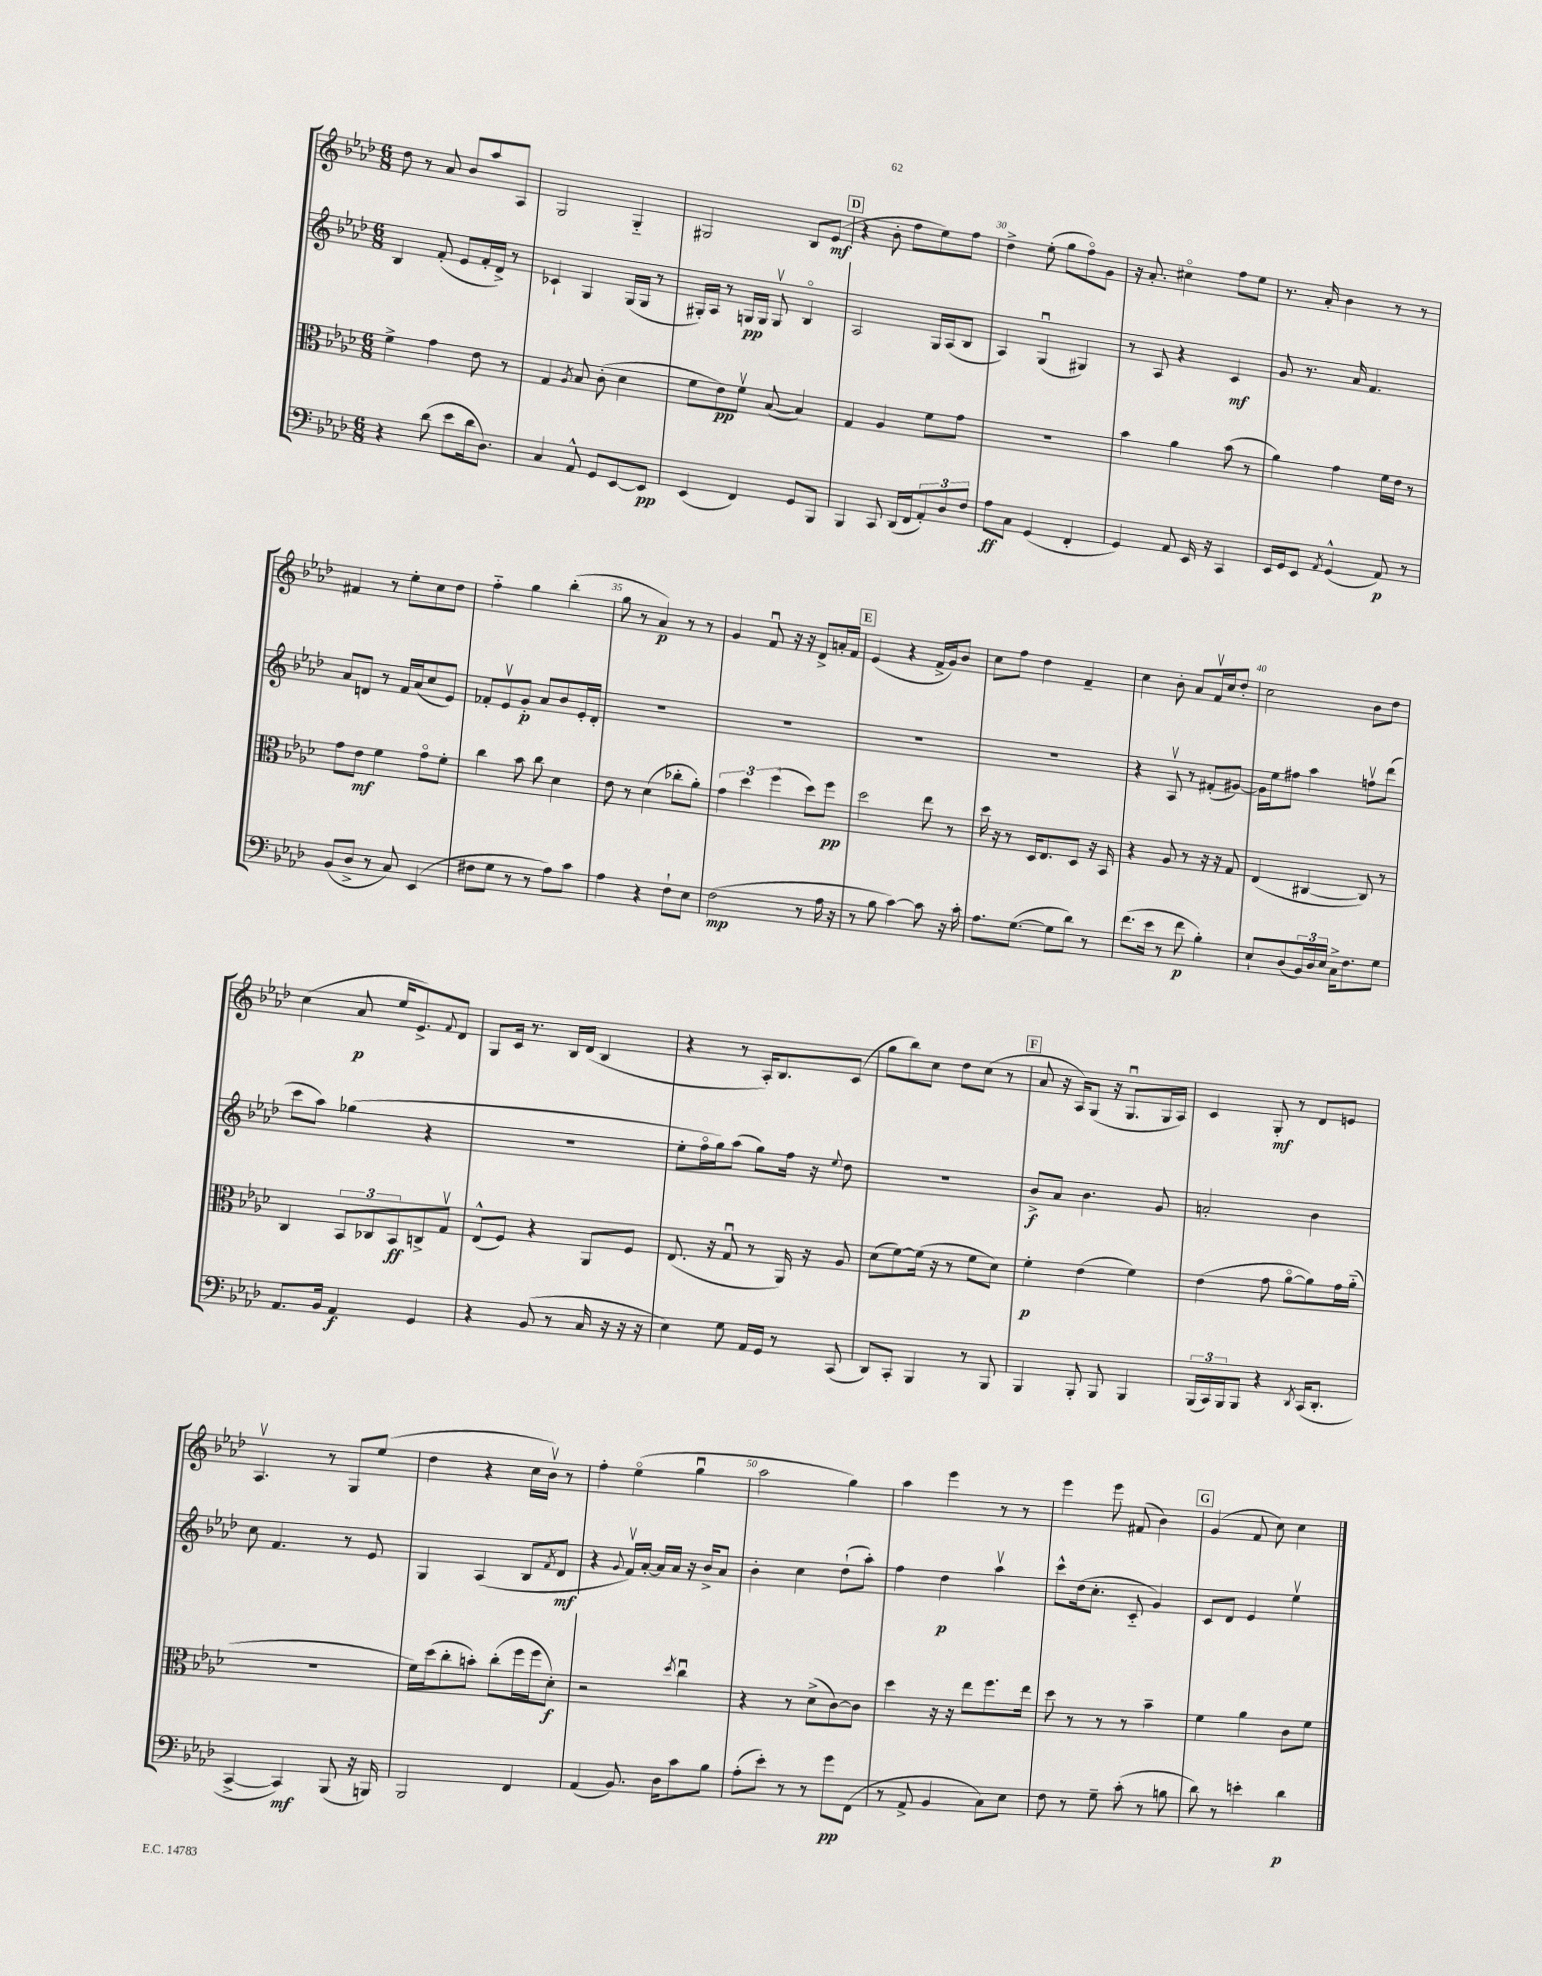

**kern	**dynam	**kern	**dynam	**kern	**dynam	**kern	**dynam
*part4	*part4	*part3	*part3	*part2	*part2	*part1	*part1
*staff4	*staff4	*staff3	*staff3	*staff2	*staff2	*staff1	*staff1
*clefF4	*	*clefC3	*	*clefG2	*	*clefG2	*
*k[b-e-a-d-]	*	*k[b-e-a-d-]	*	*k[b-e-a-d-]	*	*k[b-e-a-d-]	*
*M6/8	*	*M6/8	*	*M6/8	*	*M6/8	*
=26	=26	=26	=26	=26	=26	=26	=26
4r	.	4f^\	.	4B-/	.	8dd-\	.
.	.	.	.	.	.	8r	.
(8d-\	.	4g\	.	(8f'/	.	8a-/	.
8e-\L	.	.	.	8e-/L	.	8b-/L	.
16d-\k	.	8e-\	.	16f'/L	.	8aa-/	.
8.D-\J)	.	.	.	16d-^/JJ)	.	.	.
.	.	8r	.	8r	.	8A-/J	.
=27	=27	=27	=27	=27	=27	=27	=27
4C/	.	4G/	.	4c-X`/	.	2G/	.
.	.	8qA-/	.	.	.	.	.
8AA-^^/	.	8B-/	.	4G/	.	.	.
8GG/L	.	(8c'\	.	.	.	.	.
[8EE-/	.	4d-\	.	(16G/LL	.	4G/	.
.	.	.	.	16G/JJ	.	.	.
8EE-/J]	pp	.	.	8r	.	.	.
=28	=28	=28	=28	=28	=28	=28	=28
(4EE-/	.	8f\L	.	16G#X'/LL)	.	2G#X/	.
.	.	.	.	16A-/JJ	.	.	.
.	.	8e-\)	pp	8r	.	.	.
4FF/)	.	8fv\J	.	16Gn/LL	pp	.	.
.	.	.	.	16G/JJ	.	.	.
.	.	([8B-/	.	8Gv/	.	.	.
8GG/L	.	4B-/])	.	4B-/	.	8B-/L	.
8BBB-/J	.	.	.	.	.	(8e-/J	mf
!!LO:REH:place=s1:t=D
=29	=29	=29	=29	=29	=29	=29	=29
4BBB-/	.	4G/	.	2A-/	.	4r	.
8CC/	.	4A-/	.	.	.	8b-'\	.
(16DD-/LL	.	.	.	.	.	8ff\L	.
16FF/J	.	.	.	.	.	.	.
12AA-'/)	.	8f\L	.	16G/LL	.	8ee-\)	.
.	.	.	.	(16A-/J	.	.	.
12D-/	.	.	.	.	.	.	.
.	.	8g\J	.	8B-/J	.	8ff\J	.
12F/J	.	.	.	.	.	.	.
=30	=30	=30	=30	=30	=30	=30	=30
8A-\L	ff	2.r	.	4A-/)	.	4dd-^\	.
8C\J	.	.	.	.	.	.	.
(4GG/	.	.	.	(4Gu/	.	(8ee-'\	.
.	.	.	.	.	.	8gg\L	.
4FF'/	.	.	.	4G#X/)	.	8ff\)	.
.	.	.	.	.	.	8g\J	.
=31	=31	=31	=31	=31	=31	=31	=31
4GG/)	.	4b-\	.	8r	.	16r	.
.	.	.	.	.	.	8.a-'/	.
.	.	.	.	8A-/	.	.	.
8AA-/	.	4a-\	.	4r	.	4cc#X\	.
16EE-/	.	.	.	.	.	.	.
16r	.	.	.	.	.	.	.
4CC/	.	(8b-\	.	4c/	mf	8ff\L	.
.	.	8r	.	.	.	8ee-\J	.
=32	=32	=32	=32	=32	=32	=32	=32
16EE-/LL	.	4a-\)	.	8g/	.	8.r	.
16GG/J	.	.	.	.	.	.	.
8EE-/J	.	.	.	8.r	.	.	.
.	.	.	.	.	.	16a-'/	.
8qAA-/	.	.	.	.	.	.	.
(4GG^^/	.	4g\	.	.	.	4b-\	.
.	.	.	.	16a-/	.	.	.
.	.	.	.	4.f/	.	.	.
8AA-/)	p	16f\LL	.	.	.	8r	.
.	.	16e-\JJ	.	.	.	.	.
8r	.	8r	.	.	.	8r	.
!!LO:LB:g=z
=33	=33	=33	=33	=33	=33	=33	=33
(8BB-/L	.	8g\L	.	8a-/L	.	4f#X/	.
8D-^/J	.	8e-\J	mf	8dn/J	.	.	.
8r	.	4f\	.	8r	.	8r	.
8C/)	.	.	.	16f/LL	.	8ee-'\L	.
.	.	.	.	(16a-/J	.	.	.
(4EE-/	.	8g\L	.	8cc/	.	8cc\	.
.	.	8f'\J	.	8e-/J)	.	8dd-\J	.
=34	=34	=34	=34	=34	=34	=34	=34
8F#X\L	.	4cc\	.	8f-X'/L	.	4ff\	.
8G\J	.	.	.	8e-v/	.	.	.
8r	.	8b-\	.	8g'/J	p	4gg\	.
8r	.	8cc\	.	8a-/L	.	.	.
8A-\L)	.	4d-\	.	8b-/	.	(4bb-'\	.
8c\J	.	.	.	16e-'/L	.	.	.
.	.	.	.	16d-'/JJ	.	.	.
=35	=35	=35	=35	=35	=35	=35	=35
4A-\	.	8e-\	.	2.r	.	8gg\	.
.	.	8r	.	.	.	8r	.
4r	.	(4d-\	.	.	.	4a-/)	p
8F`\L	.	8cc-X'\L	.	.	.	8r	.
8E-\J	.	8a-'\J)	.	.	.	8r	.
=36	=36	=36	=36	=36	=36	=36	=36
(2F\	mp	6g\	.	2.r	.	4g/	.
.	.	6dd-\	.	.	.	.	.
.	.	.	.	.	.	8fu/	.
.	.	(6ff\	.	.	.	.	.
.	.	.	.	.	.	16r	.
.	.	.	.	.	.	16r	.
8r	.	8dd-\L)	.	.	.	8d-^/L	.
16A-\	.	8ff\J	pp	.	.	16an'/L	.
16r	.	.	.	.	.	16f/JJ	.
!!LO:REH:place=s1:t=E
=37	=37	=37	=37	=37	=37	=37	=37
8r	.	2dd-\	.	2.r	.	(4e-/	.
8B-\	.	.	.	.	.	.	.
[4c\)	.	.	.	.	.	4r	.
8c\]	.	8ee-\	.	.	.	16f^/LL	.
.	.	.	.	.	.	16g/J)	.
16r	.	8r	.	.	.	8b-/J	.
16c'\	.	.	.	.	.	.	.
=38	=38	=38	=38	=38	=38	=38	=38
8.A-\L	.	16dd-\	.	2.r	.	8cc\L	.
.	.	16r	.	.	.	.	.
.	.	8r	.	.	.	8ff\J	.
([8.G\J	.	.	.	.	.	.	.
.	.	16D-/KL	.	.	.	4dd-\	.
.	.	8.E-/	.	.	.	.	.
8G\L]	.	.	.	.	.	.	.
8d-\J)	.	8D-/J	.	.	.	4f~/	.
8r	.	16r	.	.	.	.	.
.	.	16BB-/	.	.	.	.	.
=39	=39	=39	=39	=39	=39	=39	=39
(8.f\L	.	4r	.	4r	.	4cc\	.
16e-\Jk	.	.	.	.	.	.	.
8r	.	8A-/	.	8A-v/	.	8b-'\	.
8f\	p	8r	.	8r	.	8a-/L	.
4B-'\)	.	16r	.	(8f#X'/L	.	16fv/L	.
.	.	16r	.	.	.	16cc/J	.
.	.	8G/	.	[8g#X/J)	.	8dd-'/J	.
=40	=40	=40	=40	=40	=40	=40	=40
8E-`/L	.	(4E-/	.	16g#\LL]	.	2cc\	.
.	.	.	.	16ee-\J	.	.	.
(8D-/	.	.	.	8ff#X\J	.	.	.
24BB-/L)	.	[4C#X/	.	4aa-\	.	.	.
24D-/	.	.	.	.	.	.	.
24E-/JJ	.	.	.	.	.	.	.
16C^\KL	.	.	.	.	.	.	.
8.F\	.	.	.	.	.	.	.
.	.	8C#/])	.	8ffnv\L	.	8b-\L	.
8G\J	.	8r	.	(8ddd-\J	.	8dd-\J	.
!!LO:LB:g=z
=41	=41	=41	=41	=41	=41	=41	=41
8.AA-/L	.	4C/	.	8ccc\L	.	(4cc\	.
.	.	.	.	8aa-\J)	.	.	.
16BB-/Jk	.	.	.	.	.	.	.
4AA-/	f	12BB-/L	.	(4gg-X\	.	8a-/	p
.	.	12C-X/	.	.	.	.	.
.	.	.	.	.	.	16ee-/KL	.
.	.	12BB-/	ff	.	.	.	.
.	.	.	.	.	.	8.e-^/)	.
4GG/	.	8Cn^/	.	4r	.	.	.
.	.	.	.	.	.	8qqf/	.
.	.	8Gv/J	.	.	.	8d-/J	.
=42	=42	=42	=42	=42	=42	=42	=42
4r	.	(8E-^^/L	.	2.r	.	8G/L	.
.	.	8F/J)	.	.	.	16c/Jk	.
.	.	.	.	.	.	8.r	.
(8BB-/	.	4r	.	.	.	.	.
8r	.	.	.	.	.	16B-/LL	.
.	.	.	.	.	.	(16d-/JJ	.
16C/	.	8AA-/L	.	.	.	4B-/	.
16r	.	.	.	.	.	.	.
16r	.	8F/J	.	.	.	.	.
16r	.	.	.	.	.	.	.
=43	=43	=43	=43	=43	=43	=43	=43
4E-\)	.	(8.E-/	.	8ee-'\L	.	4r	.
.	.	.	.	16ff\L	.	.	.
.	.	16r	.	16gg\J)	.	.	.
8G\	.	8Gu/	.	(8aa-\J	.	8r	.
16AA-/LL	.	8r	.	8gg\L)	.	16A-'/KL)	.
16GG/JJ	.	.	.	.	.	8.B-/	.
8r	.	16AA-/)	.	16ff\Jk	.	.	.
.	.	16r	.	16r	.	.	.
.	.	.	.	8qqee-/	.	.	.
(8CC/	.	8A-/	.	8dd-\	.	(8c/J	.
=44	=44	=44	=44	=44	=44	=44	=44
8DD-/L)	.	(8d-\L	.	2.r	.	8gg\L	.
8CC'/J	.	[8f\)	.	.	.	8bb-\)	.
4BBB-/	.	(16f\Jk]	.	.	.	8cc\J	.
.	.	16r	.	.	.	.	.
.	.	8r	.	.	.	8dd-\L	.
8r	.	8f\L	.	.	.	(8cc\J	.
8BBB-/	.	8d-\J)	.	.	.	8r	.
!!LO:REH:place=s1:t=F
=45	=45	=45	=45	=45	=45	=45	=45
4BBB-/	.	4f'\	p	8b-^/L	f	8a-/	.
.	.	.	.	8a-/J	.	16r	.
.	.	.	.	.	.	16A-/KL)	.
8BBB-'/	.	(4e-\	.	4.b-\	.	(8G/J	.
8BBB-/	.	.	.	.	.	16r	.
.	.	.	.	.	.	8.Gu/L	.
4BBB-/	.	4f\)	.	.	.	.	.
.	.	.	.	8g/	.	16G/L	.
.	.	.	.	.	.	16A-/JJ)	.
=46	=46	=46	=46	=46	=46	=46	=46
(24BBB-/LL	.	(4e-\	.	2an'/	.	4c/	.
24CC/)	.	.	.	.	.	.	.
24BBB-/J	.	.	.	.	.	.	.
8BBB-/J	.	.	.	.	.	.	.
4r	.	8g\	.	.	.	8G'/	mf
.	.	[8a-\L	.	.	.	8r	.
8qDD-/	.	.	.	.	.	.	.
(16CC/KL	.	8a-\])	.	4b-\	.	8d-/L	.
8.DD-'/J	.	.	.	.	.	.	.
.	.	16g\L	.	.	.	8en/J	.
.	.	(16a-\JJ	.	.	.	.	.
!!LO:LB:g=z
=47	=47	=47	=47	=47	=47	=47	=47
[4CC^/	.	2.r	.	8cc\	.	4.A-v/	.
.	.	.	.	4.f/	.	.	.
4CC/])	mf	.	.	.	.	.	.
.	.	.	.	.	.	8r	.
(8BBB-/	.	.	.	8r	.	8G/L	.
16r	.	.	.	8e-/	.	(8ee-/J	.
16BBBn/)	.	.	.	.	.	.	.
=48	=48	=48	=48	=48	=48	=48	=48
2BBB-/	.	16f\LL)	.	4G/	.	4dd-\	.
.	.	(16dd-\J	.	.	.	.	.
.	.	8cc'\	.	.	.	.	.
.	.	8bn'\J)	.	(4A-/	.	4r	.
.	.	(8cc'\L	.	.	.	.	.
4FF/	.	16ff\L	.	8B-/L	.	16cc\LL	.
.	.	16ff\J	.	.	.	16b-v\JJ)	.
.	.	.	.	8qf/	.	.	.
.	.	8d-'\J)	f	8d-/J	mf	8r	.
=49	=49	=49	=49	=49	=49	=49	=49
(4AA-/	.	2r	.	4r	.	4ff'\	.
.	.	.	.	8qqg/	.	.	.
8.BB-/)	.	.	.	16fv/LL)	.	(4ee-\	.
.	.	.	.	[16a-'/JJ	.	.	.
.	.	.	.	16a-/LL]	.	.	.
16D-\KL	.	.	.	16a-/JJ	.	.	.
.	.	8qdd-/	.	.	.	.	.
8c\	.	4ccu\	.	16r	.	4ggu\	.
.	.	.	.	16b-^/KL	.	.	.
8B-\J	.	.	.	8a-/J	.	.	.
=50	=50	=50	=50	=50	=50	=50	=50
(8A-'\L	.	4r	.	4b-'\	.	2aa-\	.
8e-'\J)	.	.	.	.	.	.	.
8r	.	8r	.	4cc\	.	.	.
8r	.	(8d-^\L	.	.	.	.	.
8g\L	pp	[8c\)	.	(8dd-`\L	.	4gg\)	.
(8FF\J	.	8c\J]	.	8aa-'\J)	.	.	.
=51	=51	=51	=51	=51	=51	=51	=51
8r	.	4dd-\	.	4ff\	.	4aa-\	.
8AA-^/	.	.	.	.	.	.	.
4BB-/	.	16r	.	4dd-\	p	4eee-\	.
.	.	16r	.	.	.	.	.
.	.	8ee-\L	.	.	.	.	.
8C\L)	.	8.ff\	.	4aa-v\	.	8r	.
8E-\J	.	.	.	.	.	8r	.
.	.	16ee-\Jk	.	.	.	.	.
=52	=52	=52	=52	=52	=52	=52	=52
8F\	.	8dd-\	.	8ccc^^\L	.	4eee-\	.
8r	.	8r	.	(16dd-\k	.	.	.
.	.	.	.	8.cc'\J	.	.	.
8G~\	.	8r	.	.	.	8eee-\	.
(8c'\	.	8r	.	8c/	.	(8f#X/	.
8r	.	4b-~\	.	4g/)	.	4b-\)	.
8Bn\	.	.	.	.	.	.	.
!!LO:REH:place=s1:t=G
=53	=53	=53	=53	=53	=53	=53	=53
8d-\)	.	4f\	.	8c/L	.	(4g/	.
8r	.	.	.	8d-/J	.	.	.
4en'\	.	4a-\	.	4e-/	.	8f/	.
.	.	.	.	.	.	8cc\)	.
4d-\	p	8c\L	.	4ee-v\	.	4cc\	.
.	.	8f\J	.	.	.	.	.
==	==	==	==	==	==	==	==
*-	*-	*-	*-	*-	*-	*-	*-
